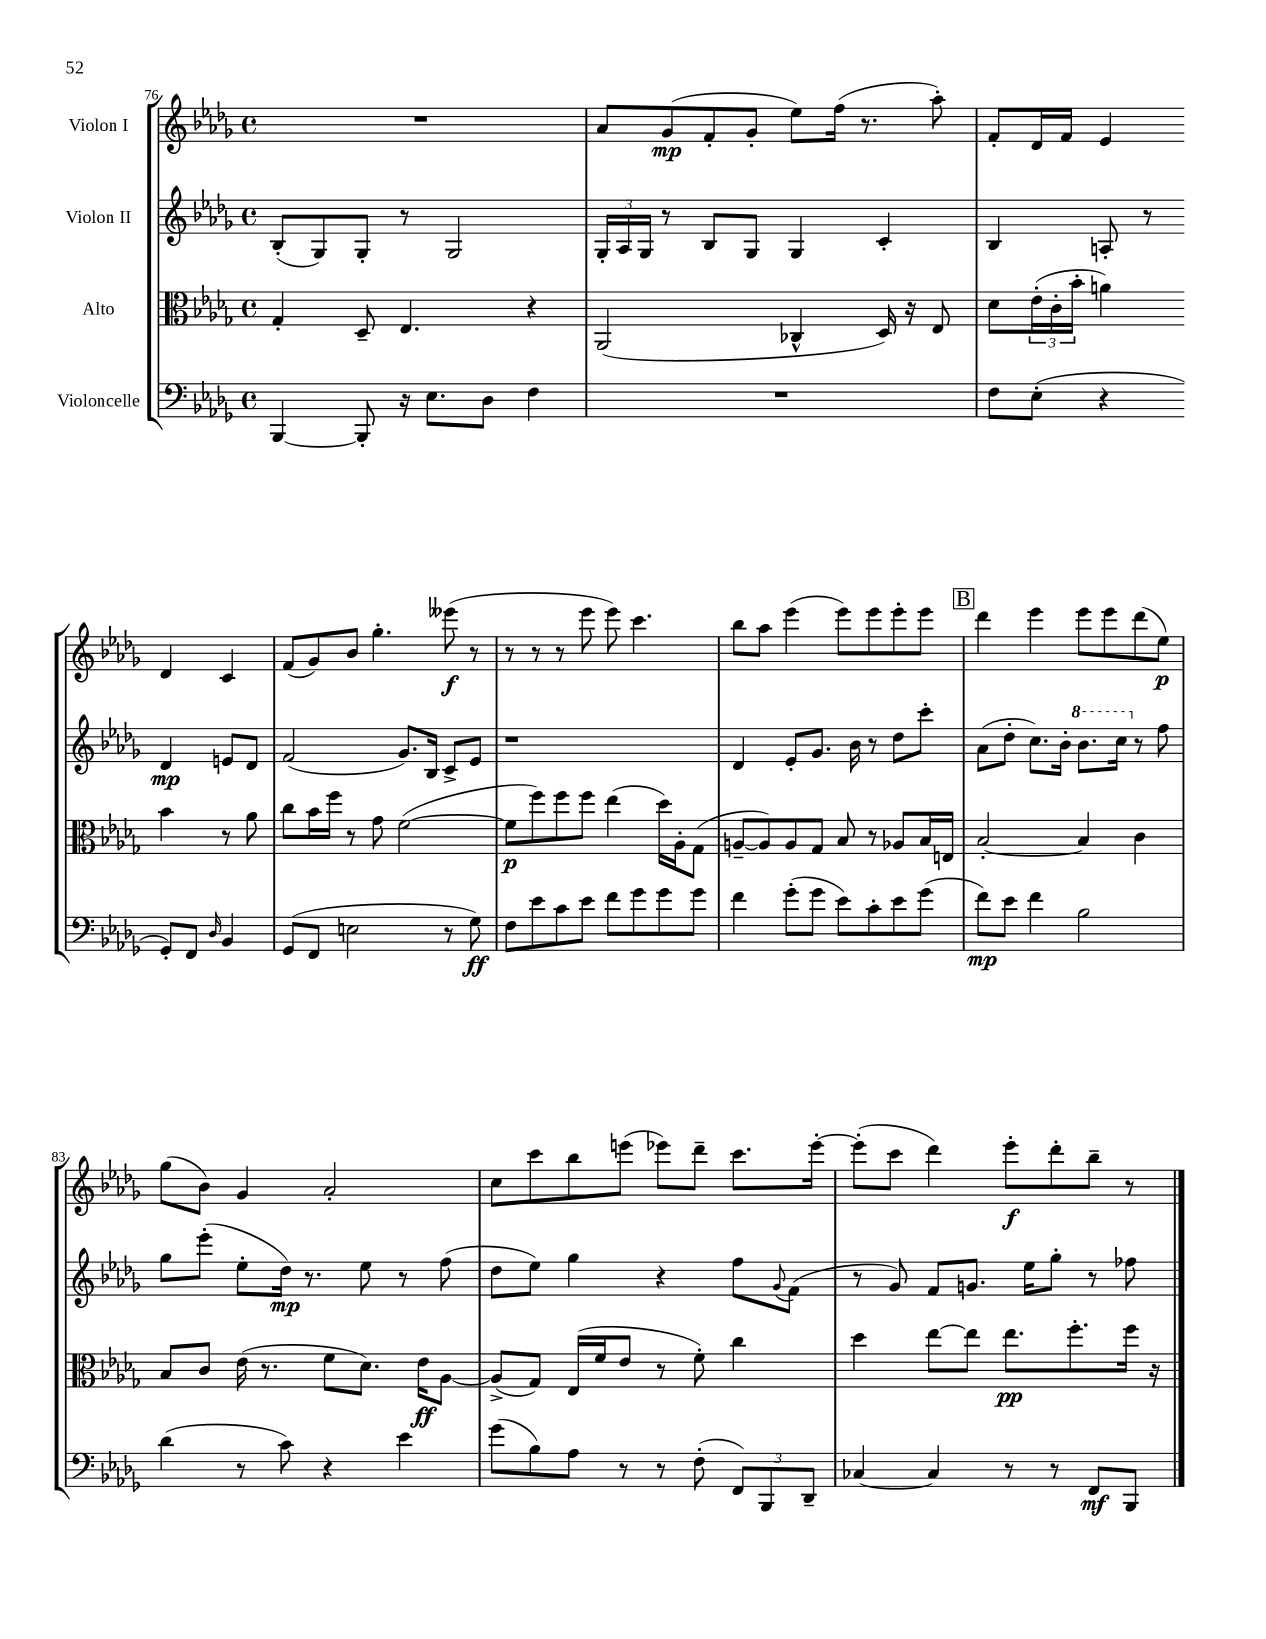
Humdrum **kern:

**kern	**dynam	**kern	**dynam	**kern	**dynam	**kern	**dynam
*part4	*part4	*part3	*part3	*part2	*part2	*part1	*part1
*staff4	*staff4	*staff3	*staff3	*staff2	*staff2	*staff1	*staff1
*I"Violoncelle	*	*I"Alto	*	*I"Violon II	*	*I"Violon I	*
*clefF4	*	*clefC3	*	*clefG2	*	*clefG2	*
*k[b-e-a-d-g-]	*	*k[b-e-a-d-g-]	*	*k[b-e-a-d-g-]	*	*k[b-e-a-d-g-]	*
*M4/4	*	*M4/4	*	*M4/4	*	*M4/4	*
*met(c)	*	*met(c)	*	*met(c)	*	*met(c)	*
=76	=76	=76	=76	=76	=76	=76	=76
[4BBB-/	.	4G-'/	.	(8B-'/L	.	1r	.
.	.	.	.	8G-/)	.	.	.
8BBB-'/]	.	8D-~/	.	8G-'/J	.	.	.
16r	.	4.E-/	.	8r	.	.	.
8.E-\L	.	.	.	.	.	.	.
.	.	.	.	2G-/	.	.	.
8D-\J	.	.	.	.	.	.	.
4F\	.	4r	.	.	.	.	.
=77	=77	=77	=77	=77	=77	=77	=77
1r	.	(2AA-/	.	24G-'/LL	.	8a-/L	.
.	.	.	.	24A-/	.	.	.
.	.	.	.	24G-/JJ	.	.	.
.	.	.	.	8r	.	(8g-/	mp
.	.	.	.	8B-/L	.	8f'/	.
.	.	.	.	8G-/J	.	8g-'/J	.
.	.	4C-X^^/	.	4G-/	.	8ee-\L)	.
.	.	.	.	.	.	(16ff\Jk	.
.	.	.	.	.	.	8.r	.
.	.	16D-/)	.	4c'/	.	.	.
.	.	16r	.	.	.	.	.
.	.	8E-/	.	.	.	8aa-'\)	.
=78	=78	=78	=78	=78	=78	=78	=78
8F\L	.	8d-\L	.	4B-/	.	8f'/L	.
(8E-'\J	.	(24e-'\L	.	.	.	16d-/L	.
.	.	24c'\	.	.	.	.	.
.	.	.	.	.	.	16f/JJ	.
.	.	24b-'\JJ	.	.	.	.	.
4r	.	4an\)	.	8An'/	.	4e-/	.
.	.	.	.	8r	.	.	.
8GG-'/L)	.	4b-\	.	4d-/	mp	4d-/	.
8FF/J	.	.	.	.	.	.	.
16qqD-/	.	.	.	.	.	.	.
4BB-/	.	8r	.	8en/L	.	4c/	.
.	.	8a\	.	8d-/J	.	.	.
!!LO:LB:g=z
=79	=79	=79	=79	=79	=79	=79	=79
(8GG-/L	.	8cc\L	.	(2f/	.	(8f/L	.
8FF/J	.	16b-\L	.	.	.	8g-/)	.
.	.	16ff\JJ	.	.	.	.	.
2En\	.	8r	.	.	.	8b-/J	.
.	.	8g-\	.	.	.	4.gg-'\	.
.	.	([2f\	.	8.g-/L)	.	.	.
.	.	.	.	16B-/Jk	.	.	.
8r	.	.	.	8c^/L	.	(8eee--X\	f
8G-\)	ff	.	.	8e-/J	.	8r	.
=80	=80	=80	=80	=80	=80	=80	=80
8F\L	.	8f\L]	p	1r	.	8r	.
8e-\	.	8ff\)	.	.	.	8r	.
8c\	.	8ff\	.	.	.	8r	.
8e-\J	.	8ff\J	.	.	.	8eee-\	.
8f\L	.	(4ee-\	.	.	.	8eee-\)	.
8g-\	.	.	.	.	.	4.ccc\	.
8g-\	.	16dd-\LL)	.	.	.	.	.
.	.	16A-'\J	.	.	.	.	.
8g-\J	.	(8G-\J	.	.	.	.	.
=81	=81	=81	=81	=81	=81	=81	=81
4f\	.	[8An~/L	.	4d-/	.	8bb-\L	.
.	.	8A/])	.	.	.	8aa-\J	.
(8g-'\L	.	8A/	.	8e-'/L	.	(4eee-\	.
8g-\J	.	8G-/J	.	8.g-/J	.	.	.
8e-\L)	.	8B-/	.	.	.	8eee-\L)	.
.	.	.	.	16b-\	.	.	.
8c'\	.	8r	.	8r	.	8eee-\	.
8e-\	.	8A-X/L	.	8dd-\L	.	8eee-'\	.
(8g-\J	.	16B-/L	.	8ccc'\J	.	8eee-\J	.
.	.	16En/JJ	.	.	.	.	.
!!LO:REH:place=s1:t=B
=82	=82	=82	=82	=82	=82	=82	=82
8f\L)	mp	[2B-'/	.	(8a-\L	.	4ddd-\	.
8e-\J	.	.	.	8dd-'\J	.	.	.
4f\	.	.	.	8.cc\L)	.	4eee-\	.
.	.	.	.	16b-'\Jk	.	.	.
*	*	*	*	*8va	*	*	*
2B-\	.	4B-/]	.	8.bb-\L	.	8eee-\L	.
.	.	.	.	.	.	8eee-\	.
.	.	.	.	16ccc\Jk	.	.	.
*	*	*	*	*X8va	*	*	*
.	.	4c\	.	8r	.	(8ddd-\	.
.	.	.	.	8ff\	.	8ee-\J)	p
!!LO:LB:g=z
=83	=83	=83	=83	=83	=83	=83	=83
(4d-\	.	8B-/L	.	8gg-\L	.	(8gg-\L	.
.	.	8c/J	.	(8eee-'\J	.	8b-\J)	.
8r	.	(16e-\	.	8ee-'\L	.	4g-/	.
.	.	8.r	.	.	.	.	.
8c\)	.	.	.	16dd-\Jk)	mp	.	.
.	.	.	.	8.r	.	.	.
4r	.	8f\L	.	.	.	2a-'/	.
.	.	8.d-\J)	.	8ee-\	.	.	.
4e-\	.	.	.	8r	.	.	.
.	.	16e-\KL	ff	.	.	.	.
.	.	[8A-\J	.	(8ff\	.	.	.
=84	=84	=84	=84	=84	=84	=84	=84
(8g-\L	.	(8A-^/L]	.	8dd-\L	.	8cc\L	.
8B-\)	.	8G-/J)	.	8ee-\J)	.	8ccc\	.
8A-\J	.	(16E-/LL	.	4gg-\	.	8bb-\	.
.	.	16f/J	.	.	.	.	.
8r	.	8e-/J	.	.	.	(8eeen\J	.
8r	.	8r	.	4r	.	8eee-X\L)	.
(8F'\	.	8f'\)	.	.	.	8ddd-~\J	.
12FF/L)	.	4cc\	.	8ff\L	.	8.ccc\L	.
12BBB-/	.	.	.	.	.	.	.
.	.	.	.	8qqg-/	.	.	.
.	.	.	.	(8f\J	.	.	.
12DD-~/J	.	.	.	.	.	.	.
.	.	.	.	.	.	[16eee-'\Jk	.
=85	=85	=85	=85	=85	=85	=85	=85
[4C-X/	.	4dd-\	.	8r	.	(8eee-'\L]	.
.	.	.	.	8g-/)	.	8ccc\J	.
4C-/]	.	[8ee-\L	.	8f/L	.	4ddd-\)	.
.	.	8ee-\J]	.	8.gn/J	.	.	.
8r	.	8.ee-\L	pp	.	.	8eee-'\L	f
.	.	.	.	16ee-\KL	.	.	.
8r	.	.	.	8gg-'\J	.	8ddd-'\	.
.	.	8.ff'\	.	.	.	.	.
8FF/L	mf	.	.	8r	.	8bb-~\J	.
8BBB-/J	.	16ff\Jk	.	8ff-X\	.	8r	.
.	.	16r	.	.	.	.	.
==	==	==	==	==	==	==	==
*-	*-	*-	*-	*-	*-	*-	*-
